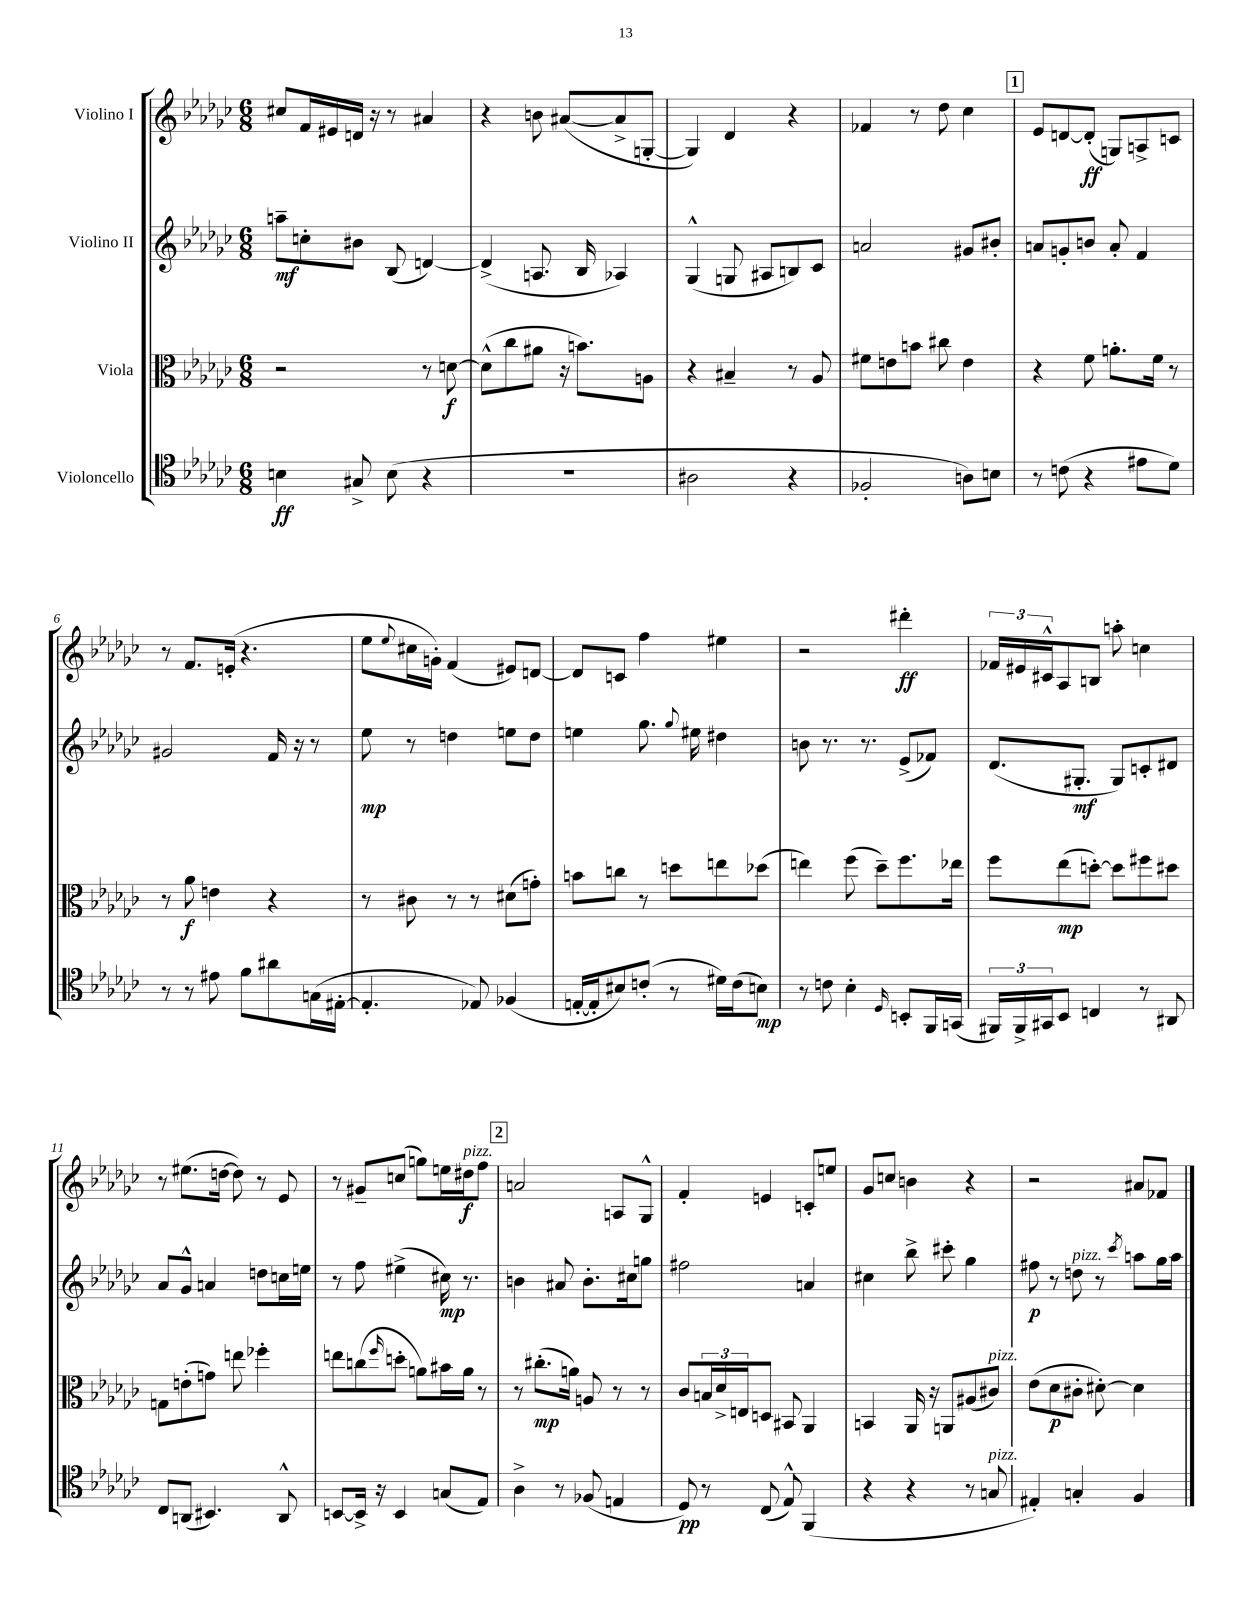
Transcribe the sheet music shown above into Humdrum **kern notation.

**kern	**kern	**kern	**kern
*staff4	*staff3	*staff2	*staff1
*clefC4	*clefC3	*clefG2	*clefG2
*k[b-e-a-d-g-c-]	*k[b-e-a-d-g-c-]	*k[b-e-a-d-g-c-]	*k[b-e-a-d-g-c-]
*M6/8	*M6/8	*M6/8	*M6/8
4B	2r	8aa~	8cc#
.	.	8cc'	16f
.	.	.	16e#
8G#^	.	8b#	16d
.	.	.	16r
(8B	.	(8B-	8r
4r	8r	[4d)	4a#
.	[8d	.	.
=	=	=	=
2.r	(8d^^]	(4d^]	4r
.	8cc-	.	.
.	8a#	8.A	8b
.	16r	.	([8a#
.	8.b)	16B-	.
.	.	4A-)	8a#^]
.	8A	.	[8G'
=	=	=	=
2A#	4r	(4G-^^	4G])
.	4B#~	8G	4d-
.	.	8A#	.
4r	8r	8B)	4r
.	8A-	8c-	.
=	=	=	=
2F-'	8f#	2a	4f-
.	8e	.	.
.	8b	.	8r
.	8cc#	.	8dd-
8A)	4e	8g#	4cc-
8B	.	8b#'	.
=	=	=	=
8r	4r	8a	8e-
(8c	.	8g'	[8d
4r	8f	8b	(8d']
.	8.a'	8a'	8G)
8e#	.	4f	8A^
.	16f	.	.
8d-)	8r	.	8c
=	=	=	=
8r	8r	2g#	8r
8r	8a-	.	8.f
8e#	4e	.	.
.	.	.	(16e'
8f	.	.	4.r
8a#	4r	16f	.
.	.	16r	.
(16G	.	8r	.
[16E#'	.	.	.
=	=	=	=
4.E#']	8r	8ee-	8ee-
.	.	.	8qqee-
.	8c#	8r	16cc#
.	.	.	16g')
.	8r	4dd	(4f
8E-)	8r	.	.
(4F-	(8d#	8ee	8e#)
.	8g')	8dd	[8d
=	=	=	=
[16E'	8b	4ee	8d]
16E']	.	.	.
8B#)	8cc	.	8c
(8c'	8r	8.gg-	4ff
8r	8dd	.	.
.	.	8qqgg-	.
.	.	16ee#	.
16d#)	8ee	4dd#	4ee#
(16c	.	.	.
8B)	(8dd-	.	.
=	=	=	=
8r	4ee)	8b	2r
8c	.	8.r	.
4B-'	(8ff	.	.
.	.	8.r	.
.	8dd-~)	.	.
16qqD-	.	.	.
8BB'	8.ff	(8e-^	4ddd#'
16FF	.	8f-)	.
(16GG	16ee-	.	.
=	=	=	=
24FF#)	8ff	(8.d-	24f-
24FF#^	.	.	24e#
24GG#	.	.	24c#^^
8BB-	(8ee-	.	8A-
.	.	8.G#'	.
4C	[8dd')	.	8B
.	8dd]	8G#)	8aa'
8r	8ff#	8c'	4cc
8AA#	8dd#	8d#	.
=	=	=	=
8C-	8G	8a-	8r
(8AA	(8e'	8g-^^	(8.ee#
4.BB#)	8g)	4a	.
.	.	.	[16dd
.	8ee	.	8dd])
.	4ff-'	8dd	8r
8AA^^	.	16cc	8e-
.	.	16ee	.
=	=	=	=
[8BB	8ee	8r	8r
16BB^]	(8cc	8ff	8g#~
16r	.	.	.
.	16qqff	.	.
4BB	8dd'	(4ee#^	(8cc
.	8a)	.	8gg)
(8G	16b#	16cc#)	16ee
.	16a	8.r	16dd#
8E-)	8r	.	8ff
=	=	=	=
4A-^	8r	4b	2a
.	(8.cc#'	.	.
8r	.	8a#	.
.	16a)	.	.
(8F-	8A	8.b'	.
4E	8r	.	8A
.	.	16cc#	.
.	8r	8gg	8G-^^
=	=	=	=
8D-)	8c-	2ff#	4f'
8r	24B	.	.
.	24d-^	.	.
.	24E	.	.
(8C-	8D	.	4e
8E-^^)	8BB#	.	.
(4FF	4AA-	4a	8c'
.	.	.	8ee
=	=	=	=
4r	4BB	4cc#	8g-
.	.	.	8cc
4r	16AA-	8bb-^	4b
.	16r	.	.
.	8AA	8ccc#'	.
8r	(8A#	4gg-	4r
8G	8c#)	.	.
=	=	=	=
4E#')	(8e-	8ff#	2r
.	8d-	8r	.
4G'	8c#'	8dd	.
.	[8d#')	8r	.
.	.	8qccc-	.
4F	4d#]	8aa	8a#
.	.	16gg-	8f-
.	.	16aa	.
==	==	==	==
*-	*-	*-	*-
